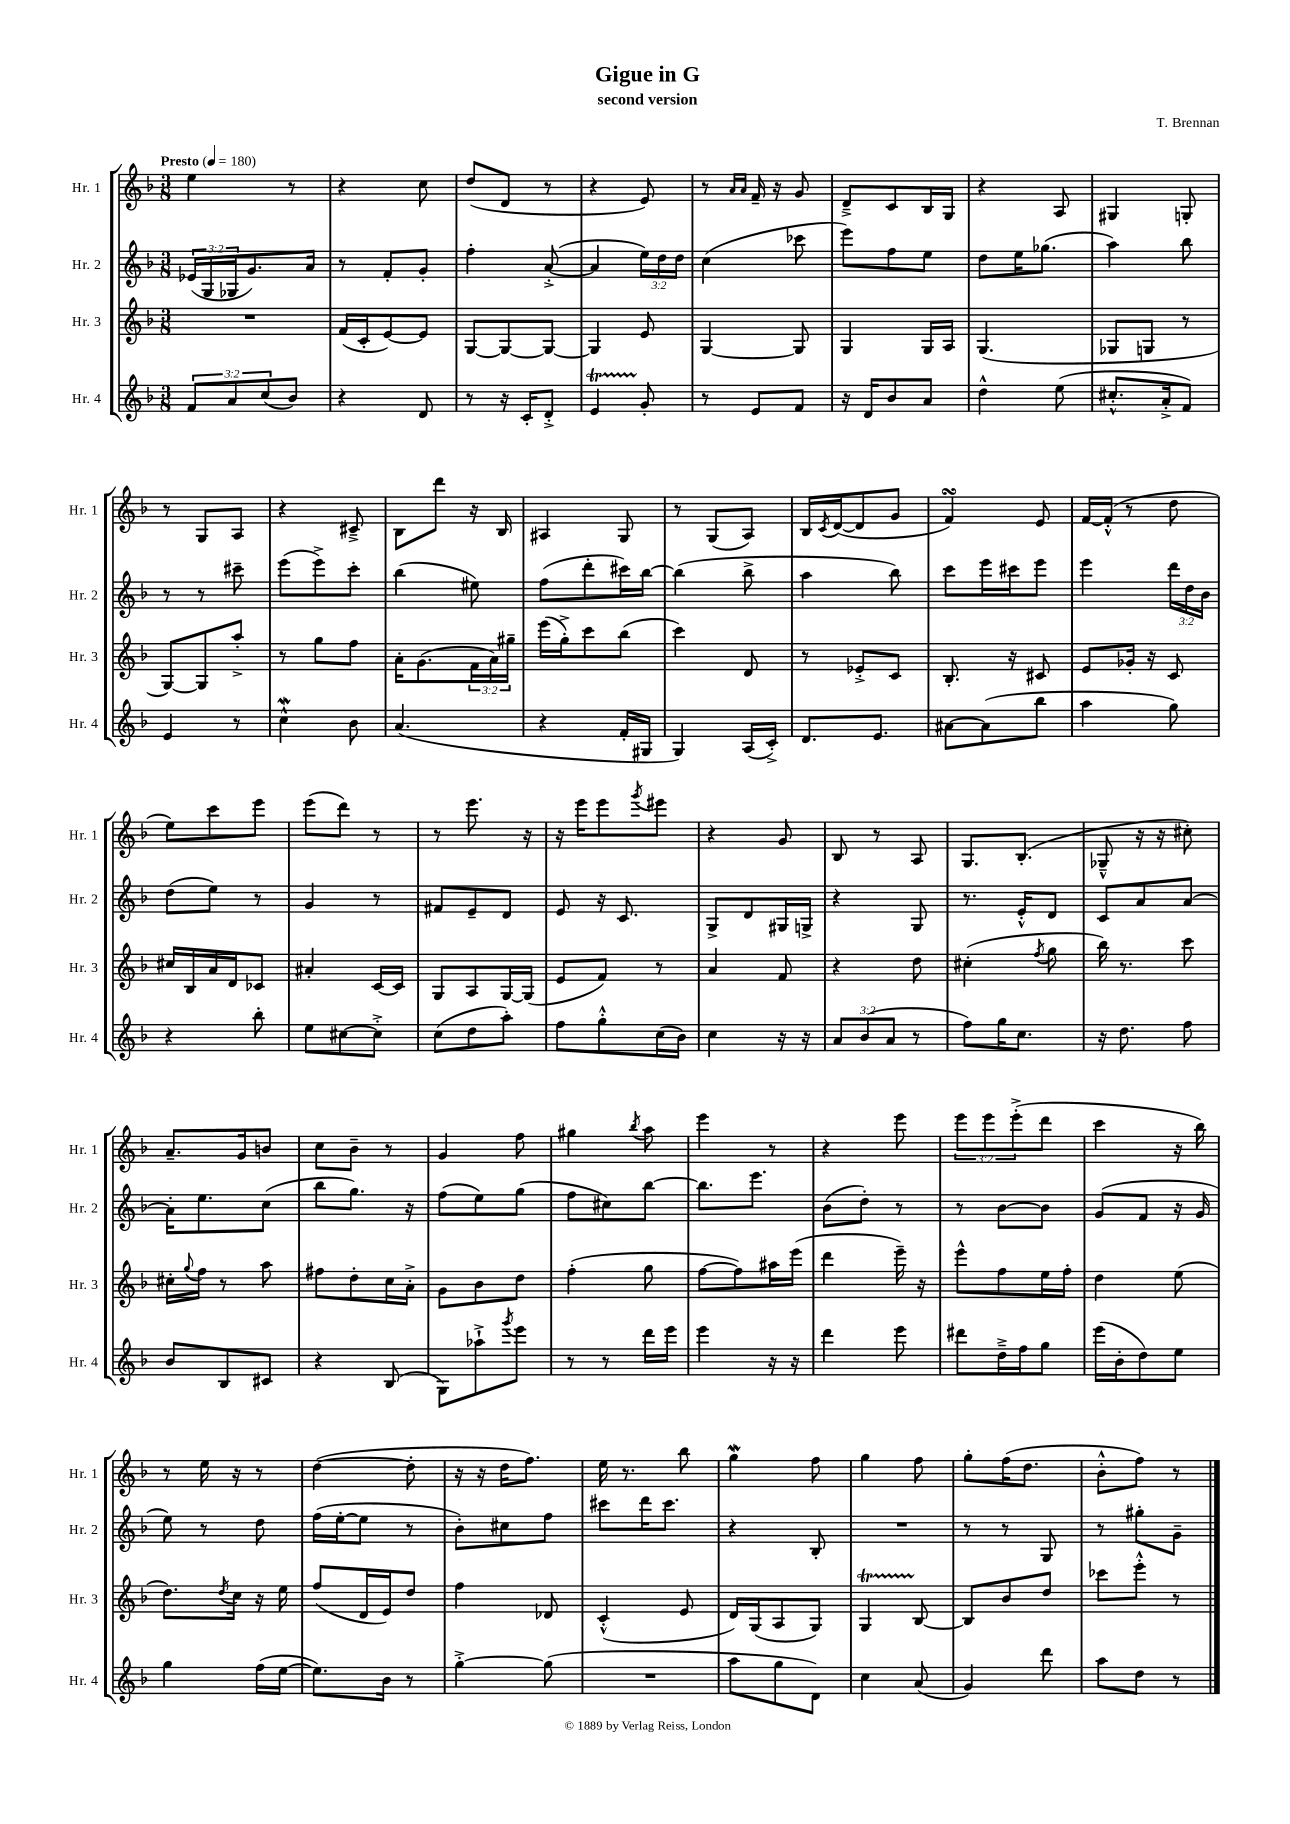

**kern	**kern	**kern	**kern
*staff4	*staff3	*staff2	*staff1
*clefG2	*clefG2	*clefG2	*clefG2
*k[b-]	*k[b-]	*k[b-]	*k[b-]
*M3/8	*M3/8	*M3/8	*M3/8
*MM180	*MM180	*MM180	*MM180
12f/L	4.r	(24e-/LL	4ee\
.	.	24G/	.
12a/	.	24G-/J	.
.	.	8.g/)	.
(12cc/	.	.	.
8b-/J)	.	.	8r
.	.	16a/Jk	.
=	=	=	=
4r	(16f/LL	8r	4r
.	16c'/J	.	.
.	[8e/)	8f'/L	.
8d/	8e/]J	8g'/J	8cc\
=	=	=	=
8r	[8G/L	4ff'\	(8dd/L
16r	8G/_	.	8d/J
16c'/LK	.	.	.
8d'^/J	8G/_J	([8a'^/	8r
=	=	=	=
4e/	4G/]	4a/]	4r
8g'/	8e/	24ee\LL)	8e/)
.	.	24dd\	.
.	.	24dd\JJ	.
=	=	=	=
8r	[4G/	(4cc\	8r
.	.	.	16qqa/LL
.	.	.	16qqa/JJ
8e/L	.	.	16f~/
.	.	.	16r
8f/J	8G/]	8ccc-\	8g/
=	=	=	=
16r	4G/	8eee\L)	8d~^/L
16d/LK	.	.	.
8b-/	.	8ff\	8c/
8a/J	16G/LL	8ee\J	16B-/L
.	16A/JJ	.	16G/JJ
=	=	=	=
4dd^^\	(4.G/	8dd\L	4r
.	.	16ee\K	.
.	.	(8.gg-\J	.
(8ee\	.	.	8A/
=	=	=	=
8.cc#'^^/L	8G-/L	4aa\)	4G#/
.	8G/J	.	.
16a'^/k	.	.	.
8f/J)	8r	8bb-\	8G'/
=	=	=	=
4e/	[8G/L)	8r	8r
.	8G/]	8r	8G/L
8r	8aa'^/J	8ccc#~\	8A/J
=	=	=	=
4cc^^\	8r	(8eee\L	4r
.	8gg\L	8eee^\)	.
8b-\	8ff\J	8ccc'\J	8c#~^/
=	=	=	=
(4.a/	16a'\LK	(4bb-\	8B-\L
.	(8.g\	.	.
.	.	.	8ddd\J
.	24f\L	8ee#\)	16r
.	24a\)	.	.
.	.	.	16B-/
.	24gg#~\JJ	.	.
=	=	=	=
4r	(16eee\LL	(8ff\L	4A#/
.	16gg'^\J)	.	.
.	8ccc\	8ddd'\	.
16f'/LL	(8bb-\J	16ccc#\L)	8G/
16G#/JJ	.	[16bb-\JJ	.
=	=	=	=
4G/)	4ccc\)	(4bb-\]	8r
.	.	.	(8G/L
(16A/LL	8d/	8bb-^\	8A/J)
16c'^/JJ)	.	.	.
=	=	=	=
8.d/L	8r	4aa\	16B-/LL
.	.	.	8qc/
.	.	.	([16d/J
.	8e-'^/L	.	8d/]
8.e/J	.	.	.
.	8c/J	8bb-\)	8g/J
=	=	=	=
[8a#\L	8.B-'/	8ccc\L	4f/)
(8a#\]	.	16eee\L	.
.	16r	16ccc#\J	.
8bb-\J	8c#/	8eee\J	8e/
=	=	=	=
4aa\	8e/L	4eee\	[16f/LL
.	.	.	(16f'^^/]JJ
.	16g-'/Jk	.	8r
.	16r	.	.
8gg\)	8c/	24ddd\LL	8dd\
.	.	24dd\	.
.	.	24b-\JJ	.
=	=	=	=
4r	16cc#/LL	(8dd\L	8ee\L)
.	16B-/	.	.
.	16a/	8ee\J)	8ccc\
.	16d/J	.	.
8bb-'\	8c-/J	8r	8eee\J
=	=	=	=
8ee\L	4a#'/	4g/	(8eee\L
[8cc#\	.	.	8ddd\J)
8cc#'^\]J	[16c/LL	8r	8r
.	16c/]JJ	.	.
=	=	=	=
(8cc\L	8G/L	8f#/L	8r
8dd\	8A/	8e~/	8.eee\
8aa'\J)	[16G/L	8d/J	.
.	(16G/]JJ	.	16r
=	=	=	=
8ff\L	8e/L	8e/	16r
.	.	.	16eee\LK
8gg'^^\	8f/J)	16r	8eee\
.	.	8.c/	.
.	.	.	8qggg/
(16cc\L	8r	.	8eee#\J
16b-\JJ)	.	.	.
=	=	=	=
4cc\	4a/	8G^/L	4r
.	.	8d/	.
16r	8f/	16G#/L	8g/
16r	.	16G^/JJ	.
=	=	=	=
12a/L	4r	4r	8B-/
(12b-/	.	.	.
.	.	.	8r
12a/J	.	.	.
8r	8dd\	8G/	8A/
=	=	=	=
8ff\L)	(4cc#'\	8.r	8.G/L
16gg\K	.	.	.
8.cc\J	.	16e'^^/LK	(8.B-'/J
.	8qff/	.	.
.	8gg\	8d/J	.
=	=	=	=
16r	16bb-\)	8c/L	8G-~^^/
8.dd\	8.r	.	.
.	.	8a/	16r
.	.	.	16r
8ff\	8ccc\	[8a/J	8cc#'\)
=	=	=	=
8b-/L	16cc#'\LL	16a'\]LK	8.a~/L
.	8qqgg/	.	.
.	16ff\JJ	8.ee\	.
8B-/	8r	.	.
.	.	.	16g/k
8c#/J	8aa\	(8cc\J	8b/J
=	=	=	=
4r	8ff#\L	8bb-\L	8cc\L
.	8dd'\	8.gg\J)	8b-~\J
(8B-/	16cc\L	.	8r
.	16a'^\JJ	16r	.
=	=	=	=
8G\L)	8g\L	(8ff\L	4g/
8aa-`^\	8b-\	8ee\)	.
8qggg/	.	.	.
8eee\J	8dd\J	(8gg\J	8ff\
=	=	=	=
8r	(4ff'\	8ff\L	4gg#\
8r	.	8cc#\)	.
.	.	.	8qbb-/
16ddd\LL	8gg\	[8bb-\J	8aa\
16eee\JJ	.	.	.
=	=	=	=
4eee\	[8ff\L	8.bb-\]L	4eee\
.	8ff\])	.	.
.	.	8.eee\J	.
16r	16aa#\L	.	8r
16r	(16eee\JJ	.	.
=	=	=	=
4ddd\	4ddd\	(8b-\L	4r
.	.	8dd'\J)	.
8eee\	16eee~\)	8r	8eee\
.	16r	.	.
=	=	=	=
8ddd#\L	8eee^^\L	8r	12eee\L
.	.	.	12eee\
16dd~^\L	8ff\	[8b-\L	.
.	.	.	(12eee'^\
16ff\J	.	.	.
8gg\J	16ee\L	8b-\]J	8ddd\J
.	16ff'\JJ	.	.
=	=	=	=
(16eee\LL	4dd\	(8g/L	4ccc\
16b-'\J	.	.	.
8dd\)	.	8f/J	.
8ee\J	(8ee\	16r	16r
.	.	16g/	16bb-\)
=	=	=	=
4gg\	8.dd\L)	8ee\)	8r
.	.	8r	16ee\
.	8qdd/	.	.
.	16cc\Jk	.	16r
(16ff\LL	16r	8dd\	8r
[16ee\JJ	16ee\	.	.
=	=	=	=
8.ee\]L)	(8ff/L	(16ff\LL	([4dd\
.	.	[16ee'\J	.
.	16d/L	8ee\]J	.
16b-\Jk	16e/J)	.	.
8r	8dd/J	8r	8dd'\]
=	=	=	=
[4gg'^\	4ff\	8b-'\L)	16r
.	.	.	16r
.	.	8cc#\	16dd\LK
.	.	.	8.ff\J)
(8gg\]	8d-/	8ff\J	.
=	=	=	=
4.r	(4c'^^/	8ccc#\L	16ee\
.	.	.	8.r
.	.	16ddd\K	.
.	.	8.ccc#\J	.
.	8e/	.	8bb-\
=	=	=	=
8aa\L	16d/LL)	4r	4gg\
.	(16G/J	.	.
8gg\	8A/	.	.
8d\J)	8G/J)	8B-'/	8ff\
=	=	=	=
4cc\	4G/	4.r	4gg\
(8a/	[8B-/	.	8ff\
=	=	=	=
4g/)	8B-/]L	8r	8gg'\L
.	8b-/	8r	(16ff\K
.	.	.	8.dd\J
8ddd\	8dd/J	8G/	.
=	=	=	=
8aa\L	8ccc-\L	8r	8b-'^^\L
8dd\J	8eee'^^\J	8gg#'\L	8ff\J)
8r	8r	8g~\J	8r
==	==	==	==
*-	*-	*-	*-
